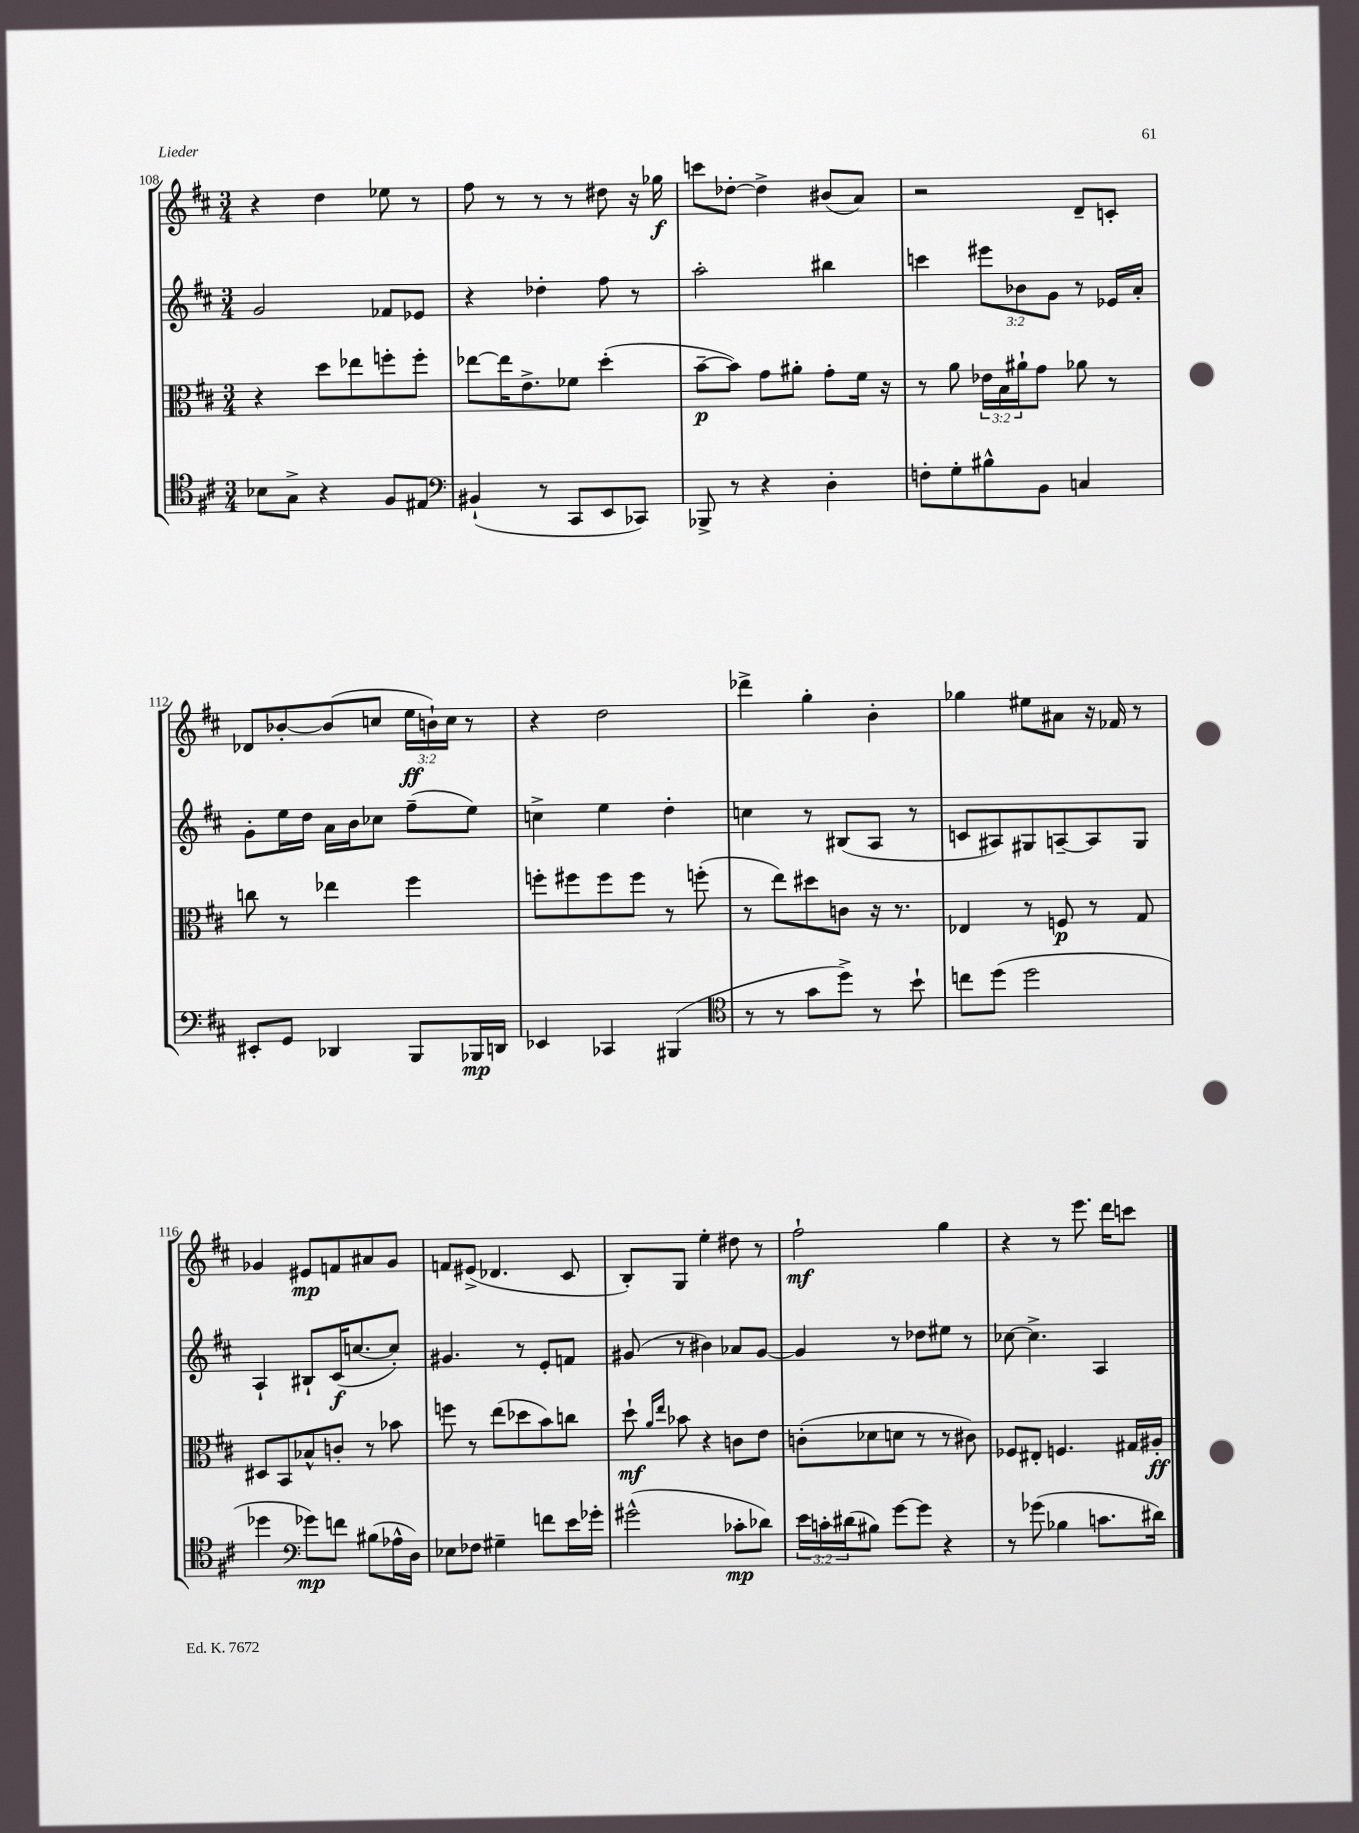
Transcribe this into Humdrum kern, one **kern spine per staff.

**kern	**kern	**kern	**kern
*staff4	*staff3	*staff2	*staff1
*clefC4	*clefC3	*clefG2	*clefG2
*k[f#c#]	*k[f#c#]	*k[f#c#]	*k[f#c#]
*M3/4	*M3/4	*M3/4	*M3/4
8B-	4r	2g	4r
8G^	.	.	.
4r	8dd	.	4dd
.	8ee-	.	.
8F#	8ff'	8f-	8ee-
8E#	8ff'	8e-	8r
=	=	=	=
*clefF4	*	*	*
(4BB#`	[8ee-	4r	8ff#
.	16ee-]	.	8r
.	8.e^	.	.
8r	.	4dd-'	8r
8CC#	8f-	.	8r
8EE	(4dd'	8ff#	8dd#
8CC-)	.	8r	16r
.	.	.	16gg-
=	=	=	=
8BBB-^	[8b~	2aa'	8ccc
8r	8b])	.	[8dd-'
4r	8g	.	4dd-^]
.	8a#'	.	.
4D'	8g'	4bb#	(8b#
.	16f#	.	8a)
.	16r	.	.
=	=	=	=
8F'	8r	4ccc	2r
8G'	8a	.	.
8B#^^	24e-	12eee#	.
.	24B	.	.
.	24a#`	12b-	.
8BB	8g	.	.
.	.	12g	.
4C	8a-	8r	8d~
.	8r	16e-	8c'
.	.	16a'	.
=	=	=	=
8EE#'	8cc	8g'	8d-
8GG	8r	16ee	[8b-'
.	.	16dd	.
4DD-	4ee-	16a	(8b-]
.	.	16b	.
.	.	8cc-	8cc
8BBB	4ff#	(8ff#~	24ee
.	.	.	24b`)
.	.	.	24cc
16BBB-	.	8ee)	8r
16DD	.	.	.
=	=	=	=
4EE-	8ff'	4cc^	4r
.	8ff#	.	.
4CC-	8ff#	4ee	2dd
.	8ff#	.	.
(4BBB#	8r	4dd'	.
.	(8ff'	.	.
=	=	=	=
*clefC4	*	*	*
8r	8r	4cc	4ddd-^
8r	8ee)	.	.
8g	8dd#	8r	4gg'
8dd^)	8c	(8B#	.
8r	16r	8A	4b'
.	8.r	.	.
8b`	.	8r	.
=	=	=	=
8cc	4E-	8c	4gg-
(8dd	.	8A#)	.
2dd	8r	8G#	8ee#
.	8F	[8A~	8a#
.	8r	8A]	16r
.	.	.	16f-
.	8G	8G#	8r
=	=	=	=
4dd-	8D#	4A`	4g-
.	8BB	.	.
*clefF4	*	*	*
8g-)	8B-^^	8B#`	8e#
8f	8c'	(16c#	8f
.	.	[8.cc	.
(8B#	8r	.	8a#
16A-^^	8b-	8cc'])	8g-
16D)	.	.	.
=	=	=	=
8E-	8ff	4.g#	8f
8F-	8r	.	(8e#^
4G#~	(8ee	.	4.d-
.	8dd-	8r	.
8f	8b)	8e'	.
16e	8cc	8f	8c#
16g-'	.	.	.
=	=	=	=
(2g#^^	8dd`	(8g#	8B')
.	16qqa	.	.
.	16qqee	.	.
.	8b-	8r	8G
.	4r	4b#)	4ee'
8c-'	8c	8a-	8dd#
8d-)	8e	[8g#	8r
=	=	=	=
24e	(8c'	4g#]	2ff#`
24c'	.	.	.
(24d#	.	.	.
8B#)	8d-	.	.
[8g	8d	8r	.
8g]	8r	8dd-	.
4r	8r	8ee#	4gg
.	8c#)	8r	.
=	=	=	=
8r	8F-	[8cc-	4r
(8g-	8E#'	4.cc-^]	.
4B-	4.F	.	8r
.	.	.	8.eee
8.c	.	4A	.
.	.	.	16ddd
.	16G#	.	8ccc
16d#)	16A#'	.	.
==	==	==	==
*-	*-	*-	*-
